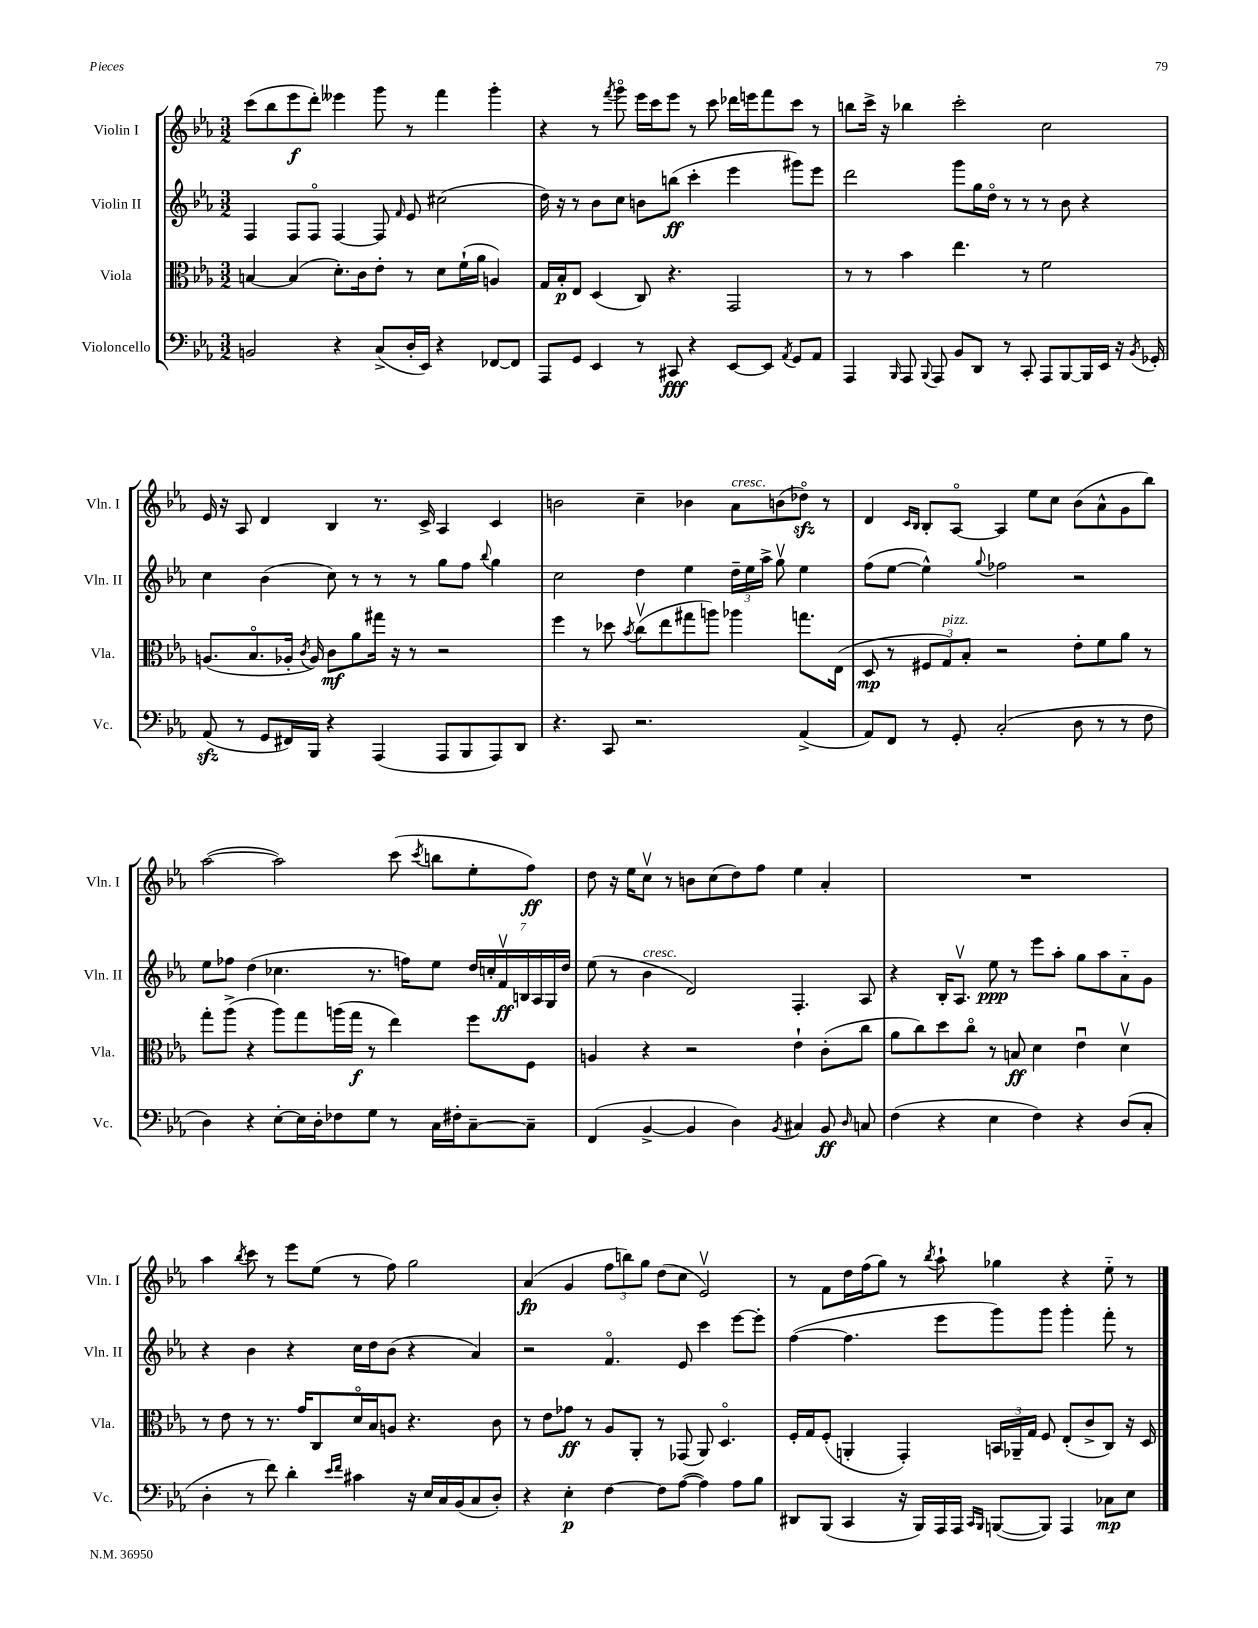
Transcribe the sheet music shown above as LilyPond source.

<<
\new StaffGroup <<
\new Staff = "s0" \with { instrumentName = "Violin I" shortInstrumentName = "Vln. I" } {
    \clef treble \key ees \major \numericTimeSignature \time 3/2
    \autoBeamOff c'''8[( bes''8 ees'''8\f d'''8]-.) eeses'''4 g'''8 r8 f'''4 g'''4-. |
    r4 r8 \acciaccatura { f'''8 } g'''8\flageolet ees'''16[ c'''16 ees'''8] r8 c'''8 des'''16[ e'''16 f'''8 c'''8] r8 |
    b''8[ c'''16]-> r16 bes''4 c'''2-. c''2 |
    ees'16 r16 aes8 d'4 bes4 r8. c'16-> aes4 c'4 |
    b'2 c''4-- bes'4 aes'8[^\markup { \italic "cresc." } b'8( des''8]\flageolet\sfz) r8 |
    d'4 \grace { c'16[ bes16] } bes8[-. aes8]~\flageolet aes4 ees''8[ c''8] bes'8[( aes'8-^ g'8 bes''8]) |
    aes''2~( aes''2) c'''8( \acciaccatura { c'''8 } b''8[ ees''8-. f''8]\ff) |
    d''8 r16 ees''16[ c''8]\upbow r8 b'8[ c''8( d''8) f''8] ees''4 aes'4-. |
    R1. |
    aes''4 \acciaccatura { bes''8 } c'''8 r8 ees'''8[ ees''8]( r8 f''8) g''2 |
    aes'4\fp( g'4 \tuplet 3/2 { f''8[ b''8) g''8] } d''8[( c''8] ees'2\upbow) |
    r8 f'8[ d''16 f''16( g''8]) r8 \acciaccatura { bes''8 } aes''8-! ges''4 r4 ees''8-_ r8 \bar "|." |
}
\new Staff = "s1" \with { instrumentName = "Violin II" shortInstrumentName = "Vln. II" } {
    \clef treble \key ees \major \numericTimeSignature \time 3/2
    \autoBeamOff f4 f8[ f8]\flageolet f4~ f8 \grace { f'16 } ees'8 cis''2( |
    d''16) r16 r8 bes'8[ c''8] b'8[ b''8]\ff( c'''4-. ees'''4 gis'''8[) ees'''8] |
    d'''2 g'''8[ g''16 d''16]\flageolet r8 r8 r8 bes'8 r4 |
    c''4 bes'4( c''8) r8 r8 r8 g''8[ f''8] \appoggiatura { bes''8 } g''4 |
    c''2 d''4 ees''4 \tuplet 3/2 { d''16[-- ees''16 aes''16]-> } g''8\upbow ees''4 |
    f''8[( ees''8]~ ees''4-^) \appoggiatura { g''8 } fes''2 r2 |
    ees''8[ fes''8] d''4( ces''4. r8. f''16[) ees''8] \tuplet 7/4 { d''16[ c''16-. f'16\upbow\ff b16 aes16 g16 d''16] } |
    ees''8( r8 bes'4^\markup { \italic "cresc." } d'2) f4.-. aes8 |
    r4 bes16[-. aes8.]\upbow ees''8\ppp r8 ees'''8[ aes''8]-. g''8[ aes''8 aes'8-_ g'8] |
    r4 bes'4 r4 c''16[ d''16 bes'8]( r4 aes'4) |
    r2 f'4.\flageolet ees'8 c'''4 ees'''8[~ ees'''8]-. |
    f''4~( f''4. ees'''8[ g'''8) g'''8] g'''4-. f'''8-. r8 \bar "|." |
}
\new Staff = "s2" \with { instrumentName = "Viola" shortInstrumentName = "Vla." } {
    \clef alto \key ees \major \numericTimeSignature \time 3/2
    \autoBeamOff b4~ b4( d'8.[-.) c'16 ees'8]-. r8 d'8[ f'16-!( aes'16] a4) |
    g16[ bes16-.\p ees8] d4( c8) r4. g,2 |
    r8 r8 bes'4 ees''4. r8 f'2 |
    a8.[( bes8.\flageolet aes16]-. \acciaccatura { c'8 } aes16) c'8[\mf aes'8 gis''16] r16 r8 r2 |
    f''4 r8 des''8 \acciaccatura { bes'8 } c''8[\upbow( ees''8 gis''8 a''8]) aes''4 g''8.[ ees16]( |
    d8\mp r8 \tuplet 3/2 { fis8[ g8^\markup { \italic "pizz." }) bes8]-. } r2 ees'8[-. f'8 aes'8] r8 |
    g''8[-. aes''8]->( r4 aes''8[) g''8 a''16( g''16]\f r8 ees''4) f''8[ f8] |
    a4 r4 r2 ees'4-! c'8[-.( c''8] |
    aes'8[ c''8) d''8 c''8]\flageolet r8 b8\ff d'4 ees'4\downbow d'4\upbow |
    r8 ees'8 r8 r8. g'16[ c8 d'16\flageolet bes16 a8] r4. c'8 |
    r8 ees'8[ ges'8]\ff r8 aes8[ aes,8]-. r8 ges,8( aes,8) d4.\flageolet |
    f16[-. g16 f8]-.( a,4-. g,4-.) \tuplet 3/2 { b,16[ aes,16-- g16] } f8 ees8[-.( c'8-> c8]) r16 d16 \bar "|." |
}
\new Staff = "s3" \with { instrumentName = "Violoncello" shortInstrumentName = "Vc." } {
    \clef bass \key ees \major \numericTimeSignature \time 3/2
    \autoBeamOff b,2 r4 c8[->( d16-. ees,16]) r4 fes,8[~ fes,8] |
    aes,,8[ g,8] ees,4 r8 cis,8\fff r4 ees,8[~ ees,8] \acciaccatura { aes,8 } g,8[ aes,8] |
    aes,,4 \grace { bes,,16 } aes,,8 \appoggiatura { bes,,8 } aes,,8 bes,8[ d,8] r8 c,8-. aes,,8[ bes,,8~ bes,,16 ees,16] r16 \acciaccatura { bes,8 } ges,16-. |
    aes,8\sfz( r8 g,8[ fis,16) bes,,16] r4 aes,,4( aes,,8[ bes,,8 aes,,8) d,8] |
    r4. c,8 r2. aes,4->( |
    aes,8[) f,8] r8 g,8-. c2-.( d8 r8 r8 f8 |
    d4) r4 ees8[~-. ees16 d16-. fes8 g8] r8 c16[ fis16-. c8~-- c8]-- |
    f,4( bes,4~-> bes,4 d4) \acciaccatura { bes,8 } cis4 bes,8\ff \grace { d16 } c8 |
    f4( r4 ees4 f4) r4 d8[( c8]-. |
    d4-. r8 f'8) d'4-. \grace { ees'16[ f'16] } cis'4 r16 ees16[ c16 bes,16( c8 d8]-.) |
    r4 ees4-.\p f4~ f8[ aes8]~( aes4) aes8[ bes8] |
    dis,8[ bes,,8]( c,4 r16 bes,,16[) aes,,16 aes,,16] \grace { c,16[ bes,,16] } b,,8[~( b,,8]) aes,,4 ces8[\mp ees8] \bar "|." |
}
>>
>>
\layout { \context { \Score \remove "Bar_number_engraver" } }
